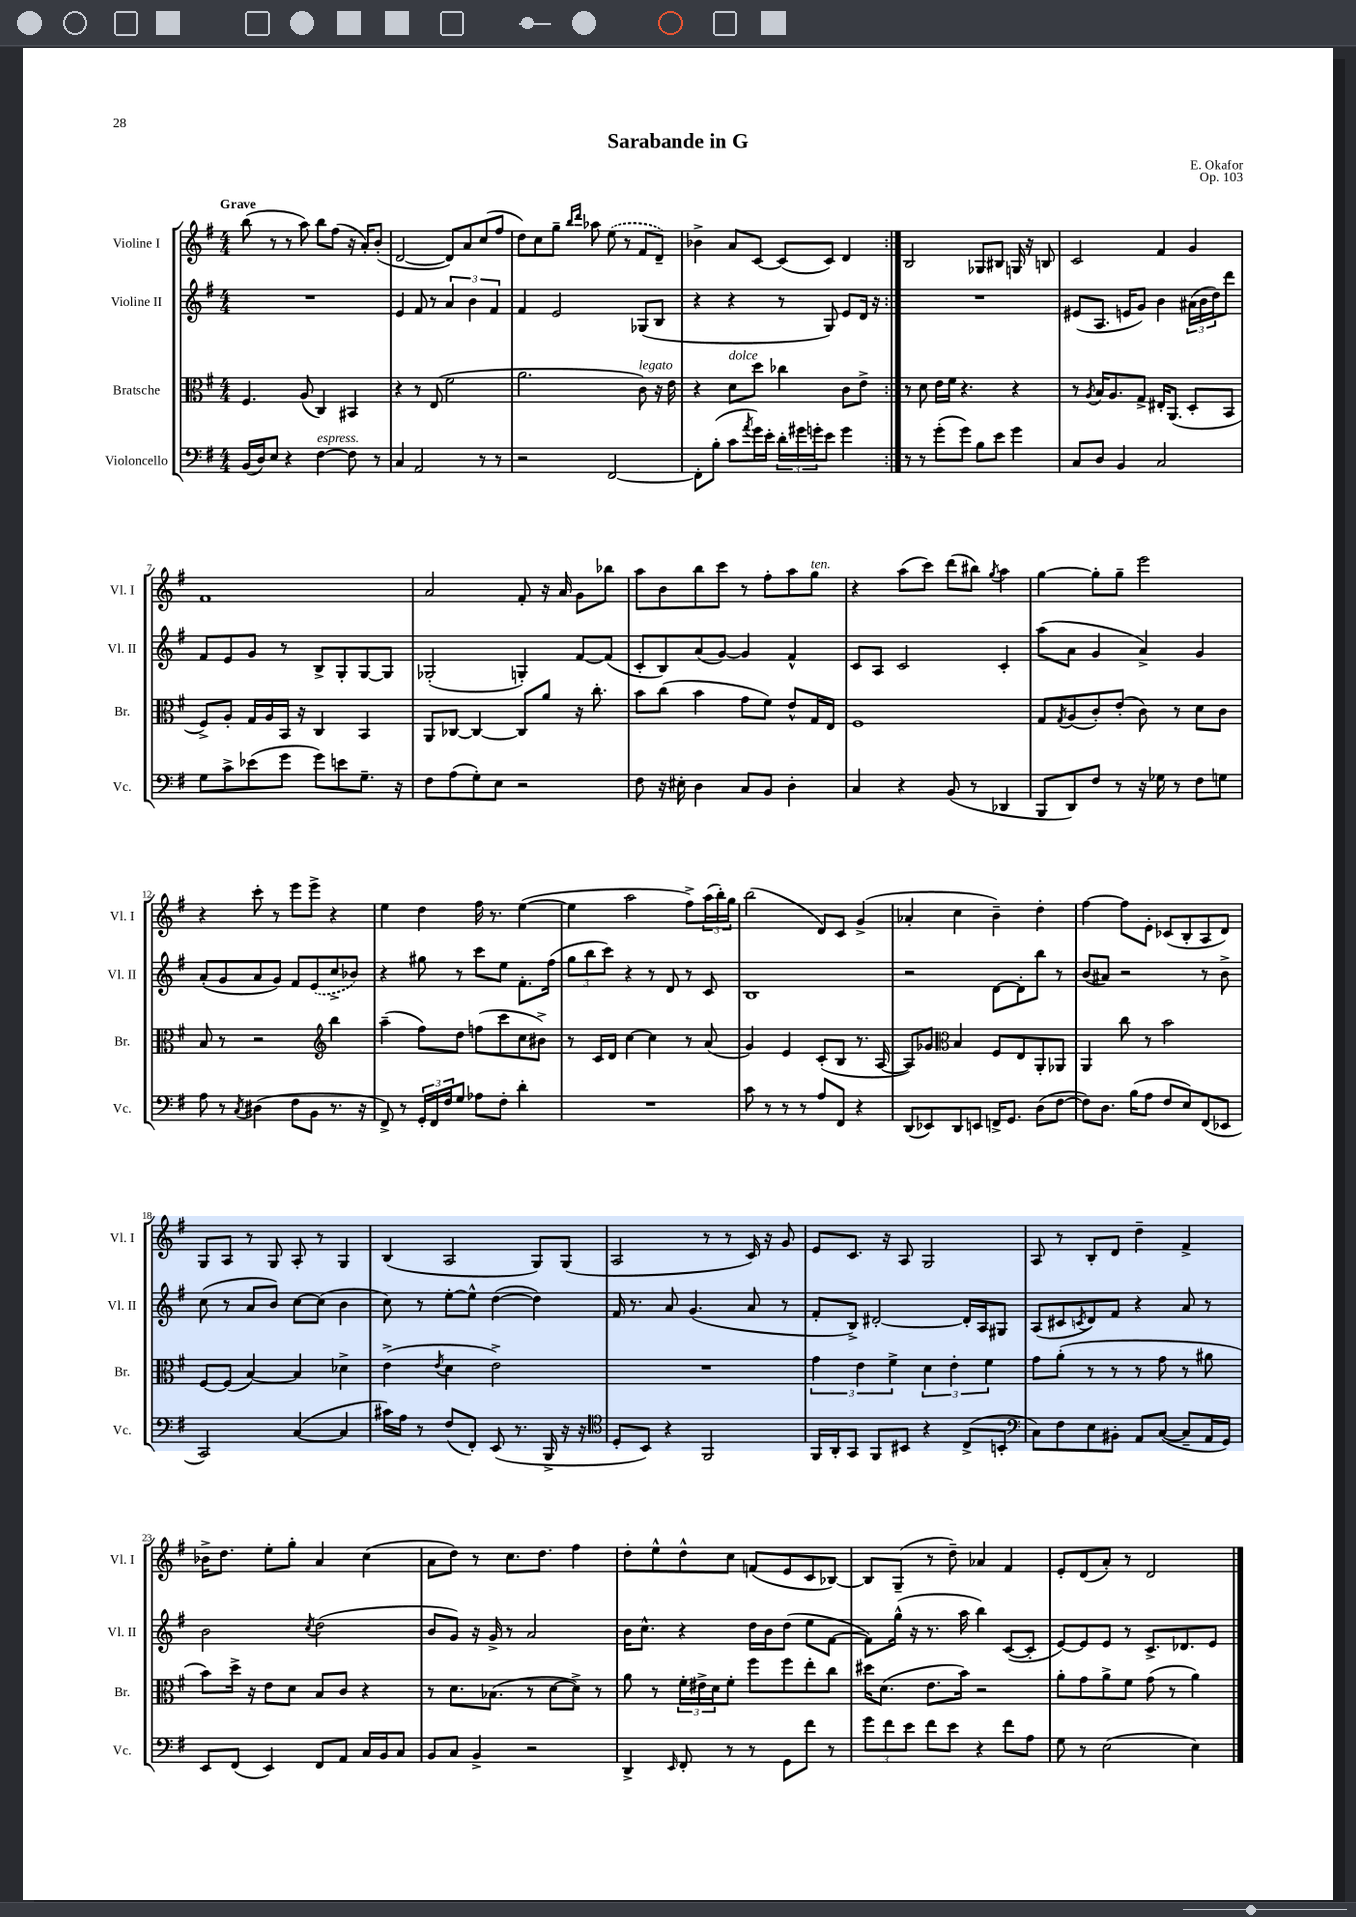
\header { title = "Sarabande in G" composer = "E. Okafor" opus = "Op. 103" }
<<
\new StaffGroup <<
\new Staff = "s0" \with { instrumentName = "Violine I" shortInstrumentName = "Vl. I" } {
    \clef treble \key g \major \numericTimeSignature \time 4/4 \tempo "Grave"
    \repeat volta 2 { b''8( r8 r8 a''8) b''8 fis''8( r16 a'16-.) b'8-.( |
    d'2~ d'8) a'8 c''8( fis''8 |
    d''8) c''8 g''8-- \grace { b''16 d'''16 } aes''8 \once \slurDashed e''8( r8 fis'8 d'8--) |
    bes'4-> a'8 c'8~ c'8( c'8) d'4 | }
    b2 ges8 bis8 g16 r16 b8 |
    c'2 fis'4 g'4 |
    fis'1 |
    a'2 fis'8-. r16 a'16 g'8 bes''8 |
    a''8 b'8 b''8 c'''8 r8 fis''8-. a''8 g''8^\markup { \italic "ten." } |
    r4 a''8( c'''8) d'''8( bis''8) \acciaccatura { g''8 } a''4 |
    g''4~ g''8-. g''8-- e'''2 |
    r4 c'''8-. r8 e'''8 e'''8-> r4 |
    e''4 d''4 fis''16 r8. e''4~( |
    e''4 a''2 fis''8->) \tuplet 3/2 { a''16( b''16-.) g''16 } |
    b''2( d'8) c'8 g'4->( |
    aes'4-. c''4 b'4--) d''4-. |
    fis''4~ fis''8 e'8-. ces'8( b8-. a8 d'8) |
    g8 a8 r8 g8 a8-. r8 g4 |
    b4( a2 g8) g8( |
    a2 r8 r8 c'16) r16 g'8 |
    e'8 c'8. r16 a8 g2 |
    a8 r8 b8-. d'8 d''4-- fis'4-> |
    bes'16-> d''8. e''8-. g''8-. a'4 c''4( |
    a'8 d''8) r8 c''8. d''8. fis''4 |
    d''8-. e''8-^ d''8-^ c''8 f'8( e'8 c'8 bes8~) |
    bes8 g8--( r8 d''8--) aes'4 fis'4 |
    e'8-. d'8( a'8-.) r8 d'2 \bar "|." |
}
\new Staff = "s1" \with { instrumentName = "Violine II" shortInstrumentName = "Vl. II" } {
    \clef treble \key g \major \numericTimeSignature \time 4/4
    \repeat volta 2 { R1 |
    e'4 fis'8 r8 \tuplet 3/2 { a'4 b'4 fis'4 } |
    fis'4 e'2 ges8( b8 |
    r4 r4 r8 g8) e'8 d'16 r16 | }
    R1 |
    eis'8( a8. e'16 g'8) b'4 \tuplet 3/2 { ais'16( b'16 d''16) } d'''8 |
    fis'8 e'8 g'8 r8 b8-> g8-. g8~ g8 |
    ges2-.( g4-.) fis'8~ fis'8( |
    c'8-. b8) a'8( g'8~) g'4 fis'4-^ |
    c'8 a8 c'2 c'4-. |
    a''8( a'8 g'4 a'4->) g'4 |
    a'8-.( g'8 a'8 g'8) fis'8 \once \slurDashed e'8( c''8-> bes'8) |
    r4 gis''8 r8 c'''8 e''8 fis'8.-. fis''16( |
    \tuplet 3/2 { g''8 b''8 c'''8) } r4 r8 d'8 r8 c'8 |
    b1 |
    r2 d'8~ d'8-. b''8 r8 |
    b'8( ais'8) r2 r8 b'8-> |
    c''8( r8 a'8 b'8) c''8~ c''8( b'4 |
    c''8) r8 e''8~-. e''8-^ d''4~( d''4) |
    fis'16 r8. a'8 g'4.( a'8 r8 |
    fis'8-. b8->) dis'2~-. dis'16-. a16 gis8 |
    a8( cis'8 \acciaccatura { c'8 } d'8) fis'8 r4 a'8 r8 |
    b'2 \acciaccatura { c''8 } d''2( |
    b'8 g'8) r16 g'16-> r8 a'2 |
    b'16 c''8.-^ r4 d''16 b'16 d''8( e''8 fis'8~ |
    fis'8) g''16-^( r16 r8. a''16 b''4) c'8~( c'8-. |
    e'8~) e'8 e'8 r8 c'8.-> des'8. e'8 \bar "|." |
}
\new Staff = "s2" \with { instrumentName = "Bratsche" shortInstrumentName = "Br." } {
    \clef alto \key g \major \numericTimeSignature \time 4/4
    \repeat volta 2 { fis4. a8( c4) bis,4 |
    r4 r8 e8( fis'2 |
    a'2. c'8^\markup { \italic "legato" }) r16 e'16 |
    r4 d'8^\markup { \italic "dolce" } d''8 ces''4 c'8 e'8-> | }
    r8 d'8 e'16 fis'16 r4. r4 |
    r8 \acciaccatura { a8 } b16 a8. g8-> eis16-. a,8.( d8-. b,8 |
    fis8->) a8-. g16 a16 b,16 r16 c4 b,4 |
    a,8 ces8~ ces4~ ces8 a'8 r16 c''8.-. |
    b'8 c''8( b'4 g'8 fis'8) e'8-^ g16 e16 |
    fis1 |
    g8 \acciaccatura { g8 } a8( c'8-.) e'8-.( c'8) r8 d'8 c'8 |
    b8 r8 r2 \clef treble b''4 |
    a''4--( fis''8) d''8 f''8( c'''8 c''8 bis'8->) |
    r8 c'16 d'16 c''4~ c''4 r8 a'8( |
    g'4) e'4 c'8-.( b8 r8. a16~ |
    a8) ges'8 \clef alto b4 fis8 e8 a,8-. aes,8 |
    a,4 c''8 r8 b'2 |
    fis8~ fis8( b4~) b4 des'4-> |
    e'4->( \acciaccatura { e'8 } d'4 e'2->) |
    R1 |
    \tuplet 3/2 { g'4 e'4 fis'4-> } \tuplet 3/2 { d'4 e'4-. fis'4 } |
    g'8 a'8-.( r8 r8 r8 g'8 r8 ais'8 |
    b'8) d''16-> r16 e'8 d'8 b8 c'8 r4 |
    r8 d'8. bes8.( r8 d'8~ d'8->) r8 |
    a'8 r8 \tuplet 3/2 { fis'16-. eis'16-> d'16 } fis'8-. fis''8 fis''8 e''8-. c''8 |
    dis''16 d'8.( e'8. b'16) r2 |
    a'8-. g'8 a'8-> fis'8 g'8( r8 a'4) \bar "|." |
}
\new Staff = "s3" \with { instrumentName = "Violoncello" shortInstrumentName = "Vc." } {
    \clef bass \key g \major \numericTimeSignature \time 4/4
    \repeat volta 2 { b,16( d16) e8 r4 fis4~^\markup { \italic "espress." } fis8 r8 |
    c4 a,2 r8 r8 |
    r2 fis,2~ |
    fis,8-. b8-.( c'8 \acciaccatura { a'8 } g'16) e'16-. \tuplet 3/2 { d'16-. gis'16 g'16-. } e'8 g'4 | }
    r8 r8 g'8-.( g'8) b8 e'8 g'4 |
    c8 d8 b,4 c2 |
    g8 c'8-> ees'8( g'8 g'8) e'8 g8.-- r16 |
    fis8 a8( g8-.) e8 r2 |
    fis8 r16 eis16-. d4 c8 b,8 d4-. |
    c4 r4 b,8( r8 des,4 |
    b,,8 d,8) fis8 r8 r16 ges16 r8 fis8 g8 |
    a8 r8 \acciaccatura { c8 } dis4( fis8 b,8 r8. r16 |
    fis,8->) r8 \tuplet 3/2 { g,16-. fis,16 fis16 } g8 aes8 fis8-. d'4-. |
    R1 |
    c'8 r8 r8 r8 a8 fis,8 r4 |
    d,8( ees,8) d,8 e,8 f,16-> g,8. d8( fis8~ |
    fis8) d8. b16( a8 fis8 e8) fis,8( ees,8 |
    c,2) c4~( c4 |
    cis'16) a16 r8 fis8( fis,8-.) e,8( r8. b,,16-> r16 r16 |
    \clef tenor d8-. b,8) r4 fis,2 |
    fis,16 a,16-. g,8 fis,8 bis,8 r4 c8->( b,8-. |
    \clef bass c8) fis8 e8 bis,8-. a,8 c8~( c8-- a,16 g,16) |
    e,8 fis,8( e,4) fis,8 a,8 c16 b,16 c8 |
    b,8 c8 b,4-> r2 |
    d,4-> \grace { e,16 } fis,8-. r8 r8 g,8 fis'8 r8 |
    \tuplet 3/2 { g'8 fis'8 e'8 } fis'8 e'8 r4 fis'8 a8 |
    g8 r8 e2( e4) \bar "|." |
}
>>
>>
